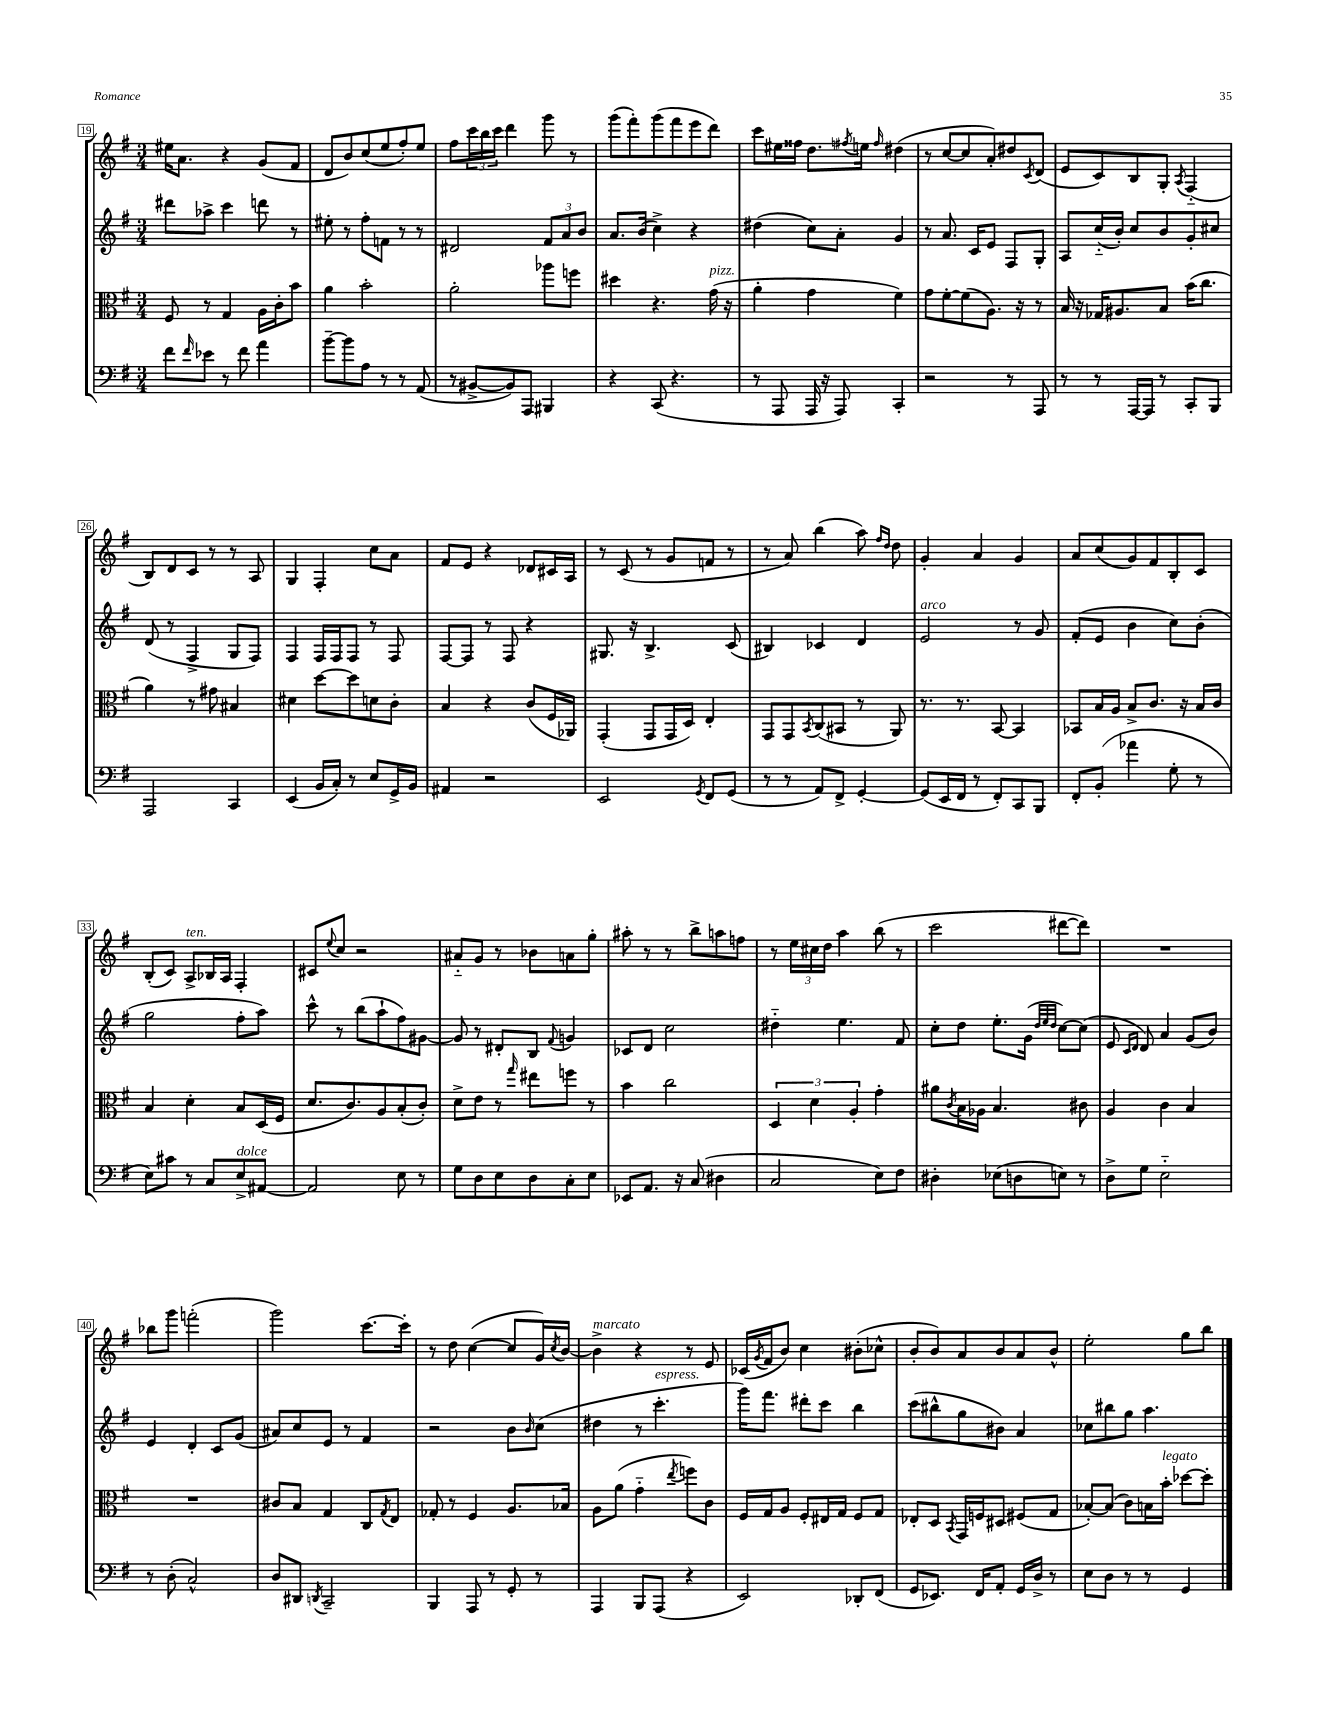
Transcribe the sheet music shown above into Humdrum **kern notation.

**kern	**kern	**kern	**kern
*staff4	*staff3	*staff2	*staff1
*clefF4	*clefC3	*clefG2	*clefG2
*k[f#]	*k[f#]	*k[f#]	*k[f#]
*M3/4	*M3/4	*M3/4	*M3/4
8f#\L	8F#/	8ddd#\L	16ee#\LK
.	.	.	8.a\J
16qqf#/	.	.	.
8e-\J	8r	8aa-^\J	.
8r	4G/	4ccc\	4r
8f#\	.	.	.
4a\	16A\LL	8ddd\	(8g/L
.	16c'\J	.	.
.	8b\J	8r	8f#/J
=	=	=	=
[8b~\L	4a\	8ee#'\	8d/L
8b\]	.	8r	8b/)
8A\J	2b'\	8ff#'\L	(8cc/
8r	.	8f\J	8ee/
8r	.	8r	8ff#'/)
(8AA/	.	8r	8ee/J
=	=	=	=
8r	2a'\	2d#/	8ff#\L
[8BB#^/L	.	.	24ccc\L
.	.	.	24bb\
.	.	.	24ccc\JJ
8BB#/])	.	.	4ddd\
8AAA/J	.	.	.
4BBB#/	8aa-\L	12f#/L	8ggg\
.	.	12a/	.
.	8ff\J	.	8r
.	.	12b/J	.
=	=	=	=
4r	4dd#\	8.a/L	(8ggg\L
.	.	.	8fff#'\)
.	.	(16b/Jk	.
(8CC/	4.r	4cc^\)	(8ggg\
4.r	.	.	8fff#\
.	.	4r	8eee\
.	(16g\	.	8ddd\J)
.	16r	.	.
=	=	=	=
8r	4a'\	(4dd#\	8ccc\L
8AAA/	.	.	16ee#\L
.	.	.	16ff##\JJ
16AAA/	4g\	8cc\L)	8.dd\L
16r	.	.	.
8AAA/)	.	8a'\J	.
.	.	.	8qff#/
.	.	.	16ee\Jk
.	.	.	16qqff#/
4CC'/	4f#\)	4g/	(4dd#\
=	=	=	=
2r	8g\L	8r	8r
.	[8f#'\	8.a/	[8cc/L
.	(8f#\]	.	8cc/]
.	.	16c/LK	.
.	8.A\J)	8e/J	8a'/)
8r	.	8F#/L	8dd#/
.	16r	.	.
.	.	.	8qc/
8AAA/	8r	8G'/J	(8d/J
=	=	=	=
8r	16B/	8A/L	8e/L
.	16r	.	.
8r	16G-/LK	(16cc'~/L	8c/)
.	8.A#/	16b'/JJ)	.
[16AAA/LL	.	8cc/L	8B/
16AAA/]JJ	.	.	.
8r	8B/J	8b/	8G'/J
.	.	.	8qA/
8CC'/L	(16b\LK	8g'/	(4F#'~/
.	8.cc\J	.	.
8BBB/J	.	8cc#/J	.
=	=	=	=
2AAA/	4a\)	(8d/	8B/L)
.	.	8r	8d/
.	8r	4F#^/	8c/J
.	8g#\	.	8r
4CC/	4B#/	8G/L	8r
.	.	8F#/J)	8A/
=	=	=	=
(4EE/	4d#\	4F#/	4G/
16BB/LL	[8dd\L	16F#/LL	4F#'/
16C'/JJ)	.	16F#/J	.
8r	8dd\]	8F#/J	.
8E/L	8d\	8r	8cc\L
16GG^/L	8c'\J	8F#/	8a\J
16BB/JJ	.	.	.
=	=	=	=
4AA#/	4B/	[8F#/L	8f#/L
.	.	8F#/]J	8e/J
2r	4r	8r	4r
.	.	8F#/	.
.	(8c/L	4r	8d-/L
.	16F#/L	.	16c#/L
.	16AA-/JJ)	.	16A/JJ
=	=	=	=
2EE/	(4GG'/	8.G#/	8r
.	.	.	(8c/
.	.	16r	.
.	8GG/L	4.B^/	8r
.	16GG/L	.	8g/L
.	16D/JJ)	.	.
8qGG/	.	.	.
8FF#/L	4E'/	.	8f/J
(8GG/J	.	(8c/	8r
=	=	=	=
8r	8GG/L	4B#/)	8r
8r	8GG/	.	8a/)
.	8qBB/	.	.
8AA/L)	(8C/	4c-/	(4bb\
8FF#^/J	8BB#/J	.	.
[4GG'/	8r	4d/	8aa\)
.	.	.	16qqff#/LL
.	.	.	16qqdd/JJ
.	8AA/)	.	8dd\
=	=	=	=
(8GG/]L	8.r	2e/	4g'/
16EE/L	.	.	.
16FF#/JJ	8.r	.	.
8r	.	.	4a/
8FF#'/L)	[8BB/	.	.
8CC/	4BB/]	8r	4g/
8BBB/J	.	8g/	.
=	=	=	=
8FF#'/L	8BB-/L	(8f#'/L	8a/L
(8BB'/J	16B/L	8e/J	(8cc/
.	16A/JJ	.	.
4a-\	8B^/L	4b\	8g/)
.	8.c/J	.	8f#/
8G'\	.	8cc\L)	8B'/
.	16r	.	.
8r	16B/LL	(8b'\J	8c/J
.	16c/JJ	.	.
=	=	=	=
8E\L)	4B/	2gg\	(8B'/L
8c#\J	.	.	8c/J)
8r	4d'\	.	8A^/L
8C/L	.	.	16B-/L
.	.	.	16A/JJ
8E^/	8B/L	8ff#'\L	4F#'/
[8AA#/J	(16D/L	8aa\J)	.
.	16F#/JJ	.	.
=	=	=	=
2AA#/]	8.d/L	8ccc^^\	8c#/L
.	.	.	8qqee/
.	.	8r	8cc/J
.	8.c/)	.	.
.	.	(8bb\L	2r
.	8A/	8aa`\	.
8E\	(8B'/	8ff#\)	.
8r	8c'/J)	[8g#\J	.
=	=	=	=
8G\L	8d^\L	8g#/]	8a#'~/L
8D\	8e\J	8r	8g/J
8E\	8r	8d#'/L	8r
.	16qqgg/	.	.
8D\	8ee#\L	8B/J	8b-\L
.	.	8qqf#/	.
8C'\	8ff\J	4g/	8a\
8E\J	8r	.	8gg'\J
=	=	=	=
8EE-/L	4b\	8c-/L	8aa#'\
8.AA/J	.	8d/J	8r
.	2cc\	2cc\	8r
16r	.	.	.
(8C/	.	.	8bb^\L
4D#\	.	.	8aa\
.	.	.	8ff\J
=	=	=	=
2C/	6D/	4dd#'~\	8r
.	.	.	24ee\LL
.	6d\	.	24cc#\
.	.	.	24dd\JJ
.	.	4.ee\	4aa\
.	6A'/	.	.
8E\L)	4g'\	.	(8bb\
8F#\J	.	8f#/	8r
=	=	=	=
4D#'\	8a#\L	8cc'\L	2ccc\
.	8qc/	.	.
.	16B\L	8dd\J	.
.	16A-\JJ	.	.
(8E-\L	4.B/	8.ee'\L	.
8D\	.	.	.
.	.	(16g\Jk	.
.	.	32qqdd/LLL	.
.	.	32qqee/	.
.	.	32qqdd/JJJ	.
8E\J)	.	[8cc\L)	[8ddd#\L
8r	8c#\	(8cc\]J	8ddd#\]J)
=	=	=	=
8D^\L	4A/	8e/	2.r
.	.	16qqc/LL	.
.	.	16qqd/JJ	.
8G\J	.	8d/)	.
2E'~\	4c\	4a/	.
.	4B/	(8g/L	.
.	.	8b/J)	.
=	=	=	=
8r	2.r	4e/	8bb-\L
(8D'\	.	.	8ggg\J
2C^^/)	.	4d'/	(2fff'\
.	.	8c/L	.
.	.	(8g/J	.
=	=	=	=
8D/L	8c#/L	8a#/L)	2ggg\)
8DD#/J	8B/J	8cc/	.
8qDD/	.	.	.
2CC~/	4G/	8e/J	.
.	.	8r	.
.	8C/L	4f#/	[8.ccc\L
.	8qG/	.	.
.	8E/J	.	.
.	.	.	16ccc'\]Jk
=	=	=	=
4BBB/	8G-'/	2r	8r
.	8r	.	8dd\
8AAA/	4F#/	.	([4cc\
8r	.	.	.
8GG'/	8.A/L	8b\L	8cc/]L
.	.	16qqb/	.
8r	.	(8cc\J	16g/L)
.	.	.	8qcc/
.	16B-/Jk	.	[16b/JJ
=	=	=	=
4AAA/	8A\L	4dd#\	4b^\]
.	(8a\J	.	.
8BBB/L	4g'~\	8r	4r
(8AAA/J	.	4.ccc'\	.
.	8qee/	.	.
4r	8ff\L)	.	8r
.	8c\J	.	8e/
=	=	=	=
2EE/)	16F#/LL	16ggg\LK)	(16c-/LL
.	.	.	8qg/
.	16G/J	8.fff#\J	16f#/J
.	8A/J	.	8b/J)
.	8F#'/L	8ddd#'\L	4cc\
.	16E#/L	8ccc\J	.
.	16G/JJ	.	.
8DD-'/L	8F#/L	4bb\	(8b#'\L
(8FF#/J	8G/J	.	8cc-^^\J
=	=	=	=
8GG/L	8E-'/L	(8ccc\L	8b'/L
8.EE-/J)	8D/J	8bb#^^\	8b/)
.	8qBB/	.	.
.	16GG/LL	8gg\	8a/
16FF#/LK	16F/J	.	.
8AA'/J	8D#/J	8b#\J)	8b/
16GG/LL	(8F#/L	4a/	8a/
16D^/JJ	.	.	.
8r	8G/J	.	8b^^/J
=	=	=	=
8E\L	[8B-'/L)	8cc-\L	2ee'\
8D\J	(8B-/]J	8bb#\	.
8r	8c\L)	8gg\J	.
8r	16B\L	4.aa\	.
.	16b'\JJ	.	.
4GG/	[8dd-\L	.	8gg\L
.	8dd-'\]J	.	8bb\J
==	==	==	==
*-	*-	*-	*-
